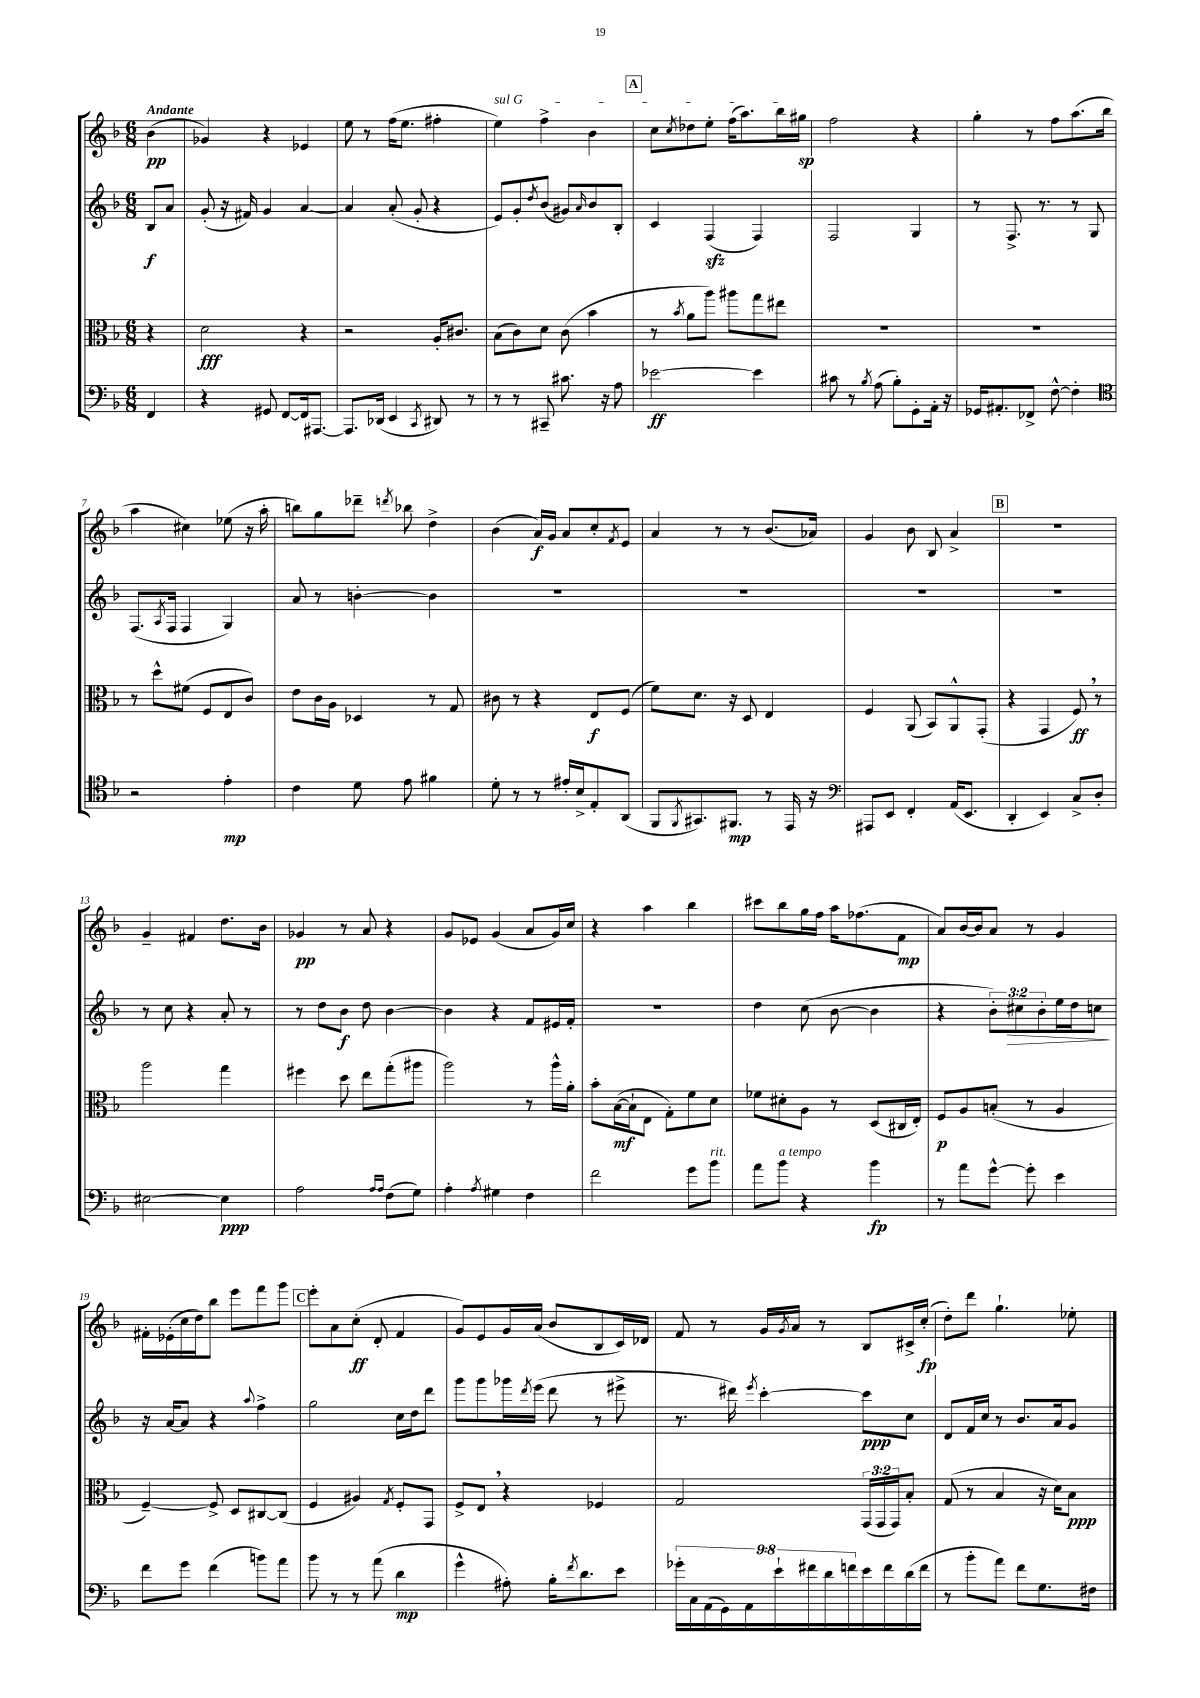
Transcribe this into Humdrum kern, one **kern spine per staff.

**kern	**dynam	**kern	**dynam	**kern	**dynam	**kern	**dynam
*part4	*part4	*part3	*part3	*part2	*part2	*part1	*part1
*staff4	*staff4	*staff3	*staff3	*staff2	*staff2	*staff1	*staff1
*clefF4	*	*clefC3	*	*clefG2	*	*clefG2	*
*k[b-]	*	*k[b-]	*	*k[b-]	*	*k[b-]	*
*M6/8	*	*M6/8	*	*M6/8	*	*M6/8	*
=	=	=	=	=	=	=	=
!	!	!	!	!	!	!LO:TX:a:B:t=Andante	!
4FF/	.	4r	.	8B-/L	f	(4b-\	pp
.	.	.	.	8a/J	.	.	.
=1	=1	=1	=1	=1	=1	=1	=1
4r	.	2d\	fff	(8g'/	.	4g-X/)	.
.	.	.	.	16r	.	.	.
.	.	.	.	16f#X/)	.	.	.
8GG#X/	.	.	.	4g/	.	4r	.
[8FF/L	.	.	.	.	.	.	.
16FF/k]	.	4r	.	[4a/	.	4e-X/	.
[8.AAA#X/J	.	.	.	.	.	.	.
=2	=2	=2	=2	=2	=2	=2	=2
8.AAA#/L]	.	2r	.	4a/]	.	8ee\	.
.	.	.	.	.	.	8r	.
(16DD-X/Jk	.	.	.	.	.	.	.
4EE/	.	.	.	(8a'/	.	(16ff\KL	.
.	.	.	.	.	.	8.ee\J	.
.	.	.	.	8g'/	.	.	.
8qCC/	.	.	.	.	.	.	.
8DD#X/)	.	16A'/KL	.	4r	.	4ff#X'\	.
.	.	8.c#X/J	.	.	.	.	.
8r	.	.	.	.	.	.	.
=3	=3	=3	=3	=3	=3	=3	=3
!	!	!	!	!	!	!LO:TX:a:i:t=sul G	!
8r	.	(8B-\L	.	8e/L)	.	4ee\)	.
8r	.	8c\)	.	8g'/	.	.	.
.	.	.	.	8qdd/	.	.	.
8CC#X~/	.	8d\J	.	(8b-/J	.	4ff^\	.
8.c#X\	.	(8c\	.	8g#X/L)	.	.	.
.	.	.	.	16qqa/	.	.	.
.	.	4b-\	.	8b-/	.	4b-\	.
16r	.	.	.	.	.	.	.
8A\	.	.	.	8B-'/J	.	.	.
!!LO:REH:place=s1:t=A
=4	=4	=4	=4	=4	=4	=4	=4
[2e-X\	ff	8r	.	4c/	.	8cc\L	.
.	.	8qb-/	.	.	.	8qcc/	.
.	.	8a\L	.	.	.	8dd-X\	.
.	.	8aa\J)	.	(4Fzz/	.	8ee'\J	.
.	.	8aa#X\L	.	.	.	(16ff\KL	.
.	.	.	.	.	.	8.aa\)	.
4e-\]	.	8gg\	.	4F/)	.	.	.
.	.	8ee#X\J	.	.	.	16bb-\L	.
.	.	.	.	.	.	16gg#X\JJ	sp
=5	=5	=5	=5	=5	=5	=5	=5
8c#X\	.	2.r	.	2F/	.	2ff\	.
8r	.	.	.	.	.	.	.
8qB-/	.	.	.	.	.	.	.
(8A\	.	.	.	.	.	.	.
8B-'\L)	.	.	.	.	.	.	.
8GG'\	.	.	.	4G/	.	4r	.
16AA'\Jk	.	.	.	.	.	.	.
16r	.	.	.	.	.	.	.
=6	=6	=6	=6	=6	=6	=6	=6
16GG-X/KL	.	2.r	.	8r	.	4gg'\	.
8.AA#X'/	.	.	.	.	.	.	.
.	.	.	.	8.F^/	.	.	.
8FF-X^/J	.	.	.	.	.	8r	.
.	.	.	.	8.r	.	.	.
[8F^^\	.	.	.	.	.	8ff\L	.
4F'\]	.	.	.	8r	.	(8.aa\	.
.	.	.	.	8G/	.	.	.
.	.	.	.	.	.	16bb-\Jk	.
!!LO:LB:g=z
=7	=7	=7	=7	=7	=7	=7	=7
*clefC4	*	*	*	*	*	*	*
2r	.	8r	.	(8.F/L	.	4aa\	.
.	.	8dd^^\L	.	.	.	.	.
.	.	.	.	8qA/	.	.	.
.	.	.	.	16F/Jk	.	.	.
.	.	(8f#X\J	.	4F/	.	4cc#X\)	.
.	.	8F/L	.	.	.	.	.
4e'\	mp	8E/	.	4G/)	.	(8ee-X\	.
.	.	8c/J)	.	.	.	16r	.
.	.	.	.	.	.	16aa'\	.
=8	=8	=8	=8	=8	=8	=8	=8
4c\	.	8e\L	.	8a/	.	8bbn\L)	.
.	.	16c\L	.	8r	.	8gg\	.
.	.	16A\JJ	.	.	.	.	.
8d\	.	4D-X/	.	[4bn'\	.	8ddd-X~\J	.
.	.	.	.	.	.	8qdddn/	.
8e\	.	.	.	.	.	8bb-X\	.
4f#X\	.	8r	.	4b\]	.	4dd^\	.
.	.	8G/	.	.	.	.	.
=9	=9	=9	=9	=9	=9	=9	=9
8d'\	.	8c#X\	.	2.r	.	(4b-\	.
8r	.	8r	.	.	.	.	.
8r	.	4r	.	.	.	16a/LL)	f
.	.	.	.	.	.	16g/JJ	.
16e#X'/LL	.	.	.	.	.	8a/L	.
16B-^/J	.	.	.	.	.	.	.
8E'/	.	8E/L	f	.	.	8cc'/	.
.	.	.	.	.	.	8qf/	.
(8AA/J	.	(8F/J	.	.	.	8e/J	.
=10	=10	=10	=10	=10	=10	=10	=10
8FF/L	.	8f\L)	.	2.r	.	4a/	.
8qFF/	.	.	.	.	.	.	.
8.GG#X/)	.	8.d\J	.	.	.	.	.
.	.	.	.	.	.	8r	.
8.FF#X/J	mp	16r	.	.	.	.	.
.	.	8D/	.	.	.	8r	.
8r	.	4E/	.	.	.	(8.b-/L	.
16EE/	.	.	.	.	.	.	.
16r	.	.	.	.	.	16a-X/Jk)	.
=11	=11	=11	=11	=11	=11	=11	=11
*clefF4	*	*	*	*	*	*	*
8AAA#X/L	.	4F/	.	2.r	.	4g/	.
8EE/J	.	.	.	.	.	.	.
4FF'/	.	(8AA/	.	.	.	8b-\	.
.	.	8BB-/L)	.	.	.	8B-/	.
(16AA/KL	.	8AA^^/	.	.	.	4a^/	.
8.EE/J	.	.	.	.	.	.	.
.	.	(8GG'/J	.	.	.	.	.
!!LO:REH:place=s1:t=B
=12	=12	=12	=12	=12	=12	=12	=12
4DD'/	.	4r	.	2.r	.	2.r	.
4EE/)	.	4GG/	.	.	.	.	.
8C^/L	.	8F,/)	ff	.	.	.	.
8D'/J	.	8r	.	.	.	.	.
!!LO:LB:g=z
=13	=13	=13	=13	=13	=13	=13	=13
[2E#X\	.	2aa\	.	8r	.	4g~/	.
.	.	.	.	8cc\	.	.	.
.	.	.	.	4r	.	4f#X/	.
4E#\]	ppp	4gg\	.	8a'/	.	8.dd\L	.
.	.	.	.	8r	.	.	.
.	.	.	.	.	.	16b-\Jk	.
=14	=14	=14	=14	=14	=14	=14	=14
2A\	.	4ff#X\	.	8r	.	4g-X/	pp
.	.	.	.	8dd\L	.	.	.
.	.	8dd\	.	8b-\J	f	8r	.
.	.	8ee\L	.	8dd\	.	8a/	.
16qqA/LL	.	.	.	.	.	.	.
16qqA/JJ	.	.	.	.	.	.	.
(8F\L	.	(8gg'\	.	[4b-\	.	4r	.
8G\J)	.	8aa#X\J	.	.	.	.	.
=15	=15	=15	=15	=15	=15	=15	=15
4A'\	.	2aa\)	.	4b-\]	.	8g/L	.
.	.	.	.	.	.	8e-X/J	.
8qA/	.	.	.	.	.	.	.
4G#X\	.	.	.	4r	.	(4g/	.
4F\	.	8r	.	8f/L	.	8a/L	.
.	.	16aa^^\LL	.	16e#X/L	.	16g/L)	.
.	.	16a'\JJ	.	16f'/JJ	.	16cc/JJ	.
=16	=16	=16	=16	=16	=16	=16	=16
2f\	.	8b-'\L	.	2.r	.	4r	.
.	.	([16B-\L	mf	.	.	.	.
.	.	16B-`\J]	.	.	.	.	.
.	.	8E\J	.	.	.	4aa\	.
.	.	8G'\L)	.	.	.	.	.
8g\L	.	8f\	.	.	.	4bb-\	.
!LO:TX:a:i:t=rit.	!	!	!	!	!	!	!
8b-\J	.	8d\J	.	.	.	.	.
=17	=17	=17	=17	=17	=17	=17	=17
8a\L	.	8f-X\L	.	4dd\	.	8ccc#X\L	.
!LO:TX:a:i:t=a tempo	!	!	!	!	!	!	!
8b-\J	.	8d#X'\	.	.	.	8bb-\	.
4r	.	8A\J	.	(8cc\	.	16gg\L	.
.	.	.	.	.	.	16ff\JJ	.
.	.	8r	.	[8b-\	.	16aa\KL	.
.	.	.	.	.	.	(8.ff-X\	.
4b-\	fp	(8D/L	.	4b-\]	.	.	.
.	.	16C#X/L	.	.	.	8f\J	mp
.	.	16E'/JJ)	.	.	.	.	.
=18	=18	=18	=18	=18	=18	=18	=18
8r	.	8F/L	p	4r	.	8a/L)	.
8a\L	.	8A/	.	.	.	[16b-/L	.
.	.	.	.	.	.	16b-/J]	.
[8g^^\J	.	(8Bn'/J	.	12b-'\L)	.	8a/J	.
!	!	!	!	!	!LO:HP:b	!	!
.	.	.	.	12cc#X\	>	.	.
8g'\]	.	8r	.	.	.	8r	.
.	.	.	.	12b-'\	.	.	.
4e\	.	4A/	.	16ee\L	.	4g/	.
.	.	.	.	16dd\J	.	.	.
.	.	.	.	8ccn\J	.	.	.
.	.	.	.	.	]	.	.
!!LO:LB:g=z
=19	=19	=19	=19	=19	=19	=19	=19
8f\L	.	[4F~/)	.	16r	.	16f#X'\LL	.
.	.	.	.	[16a/KL	.	(16e-X'\	.
8g\J	.	.	.	8a/J]	.	16cc\	.
.	.	.	.	.	.	16dd\J)	.
(4f\	.	8F^/]	.	4r	.	8bb-\J	.
.	.	8D/L	.	.	.	8eee\L	.
.	.	.	.	8qqaa/	.	.	.
8bn\L)	.	[8C#X/	.	4ff^\	.	8fff\	.
8a\J	.	(8C#/J]	.	.	.	8ggg\J	.
!!LO:REH:place=s1:t=C
=20	=20	=20	=20	=20	=20	=20	=20
8b-\	.	4F/	.	2gg\	.	8eee'\L	.
8r	.	.	.	.	.	8a\	.
8r	.	4A#X/)	.	.	.	(8cc'\J	ff
(8a\	.	.	.	.	.	8d'/	.
.	.	8qG/	.	.	.	.	.
4d\	mp	8F'/L	.	16cc\LL	.	4f/	.
.	.	.	.	16dd\J	.	.	.
.	.	8GG/J	.	8ddd\J	.	.	.
=21	=21	=21	=21	=21	=21	=21	=21
4g^^\	.	8F^/L	.	8ggg\L	.	8g/L)	.
.	.	8E,/J	.	8ggg\	.	8e/	.
8A#X'\)	.	4r	.	16ggg-X\L	.	16g/L	.
.	.	.	.	8qddd/	.	.	.
.	.	.	.	(16eee\JJ	.	(16a/JJ	.
16B-'\KL	.	.	.	8ddd\	.	8b-/L	.
8qf/	.	.	.	.	.	.	.
8.d\	.	.	.	.	.	.	.
.	.	4F-X/	.	8r	.	8B-/	.
8e\J	.	.	.	8eee#X^\	.	16c/L)	.
.	.	.	.	.	.	16d-X/JJ	.
=22	=22	=22	=22	=22	=22	=22	=22
18g-X'\LL	.	2G/	.	8.r	.	8f/	.
18C\	.	.	.	.	.	.	.
(18AA\	.	.	.	.	.	.	.
.	.	.	.	.	.	8r	.
18GG\)	.	.	.	.	.	.	.
.	.	.	.	16ddd#X\)	.	.	.
18AA\	.	.	.	.	.	.	.
.	.	.	.	8qeee/	.	.	.
.	.	.	.	[4ccc'\	.	16g/LL	.
18e`\	.	.	.	.	.	.	.
.	.	.	.	.	.	8qg/	.
.	.	.	.	.	.	16a/JJ	.
18f#X\	.	.	.	.	.	.	.
.	.	.	.	.	.	8r	.
18d\	.	.	.	.	.	.	.
18fn\	.	.	.	.	.	.	.
16e\	.	(24GG/LL	.	8ccc\L]	ppp	8B-/L	.
.	.	24GG/	.	.	.	.	.
16f\	.	.	.	.	.	.	.
.	.	24GG/J)	.	.	.	.	.
(16d\	.	8B-'/J	.	8cc\J	.	16c#X^/L	.
16f\JJ	.	.	.	.	.	(16cc'/JJ	fp
=23	=23	=23	=23	=23	=23	=23	=23
8r	.	(8G/	.	8d/L	.	8dd'\L)	.
8b-'\L	.	8r	.	16f/L	.	8ddd\J	.
.	.	.	.	16cc/JJ	.	.	.
8a\J)	.	4B-/	.	8r	.	4.gg`\	.
8f\L	.	.	.	8.b-/L	.	.	.
8.G\	.	16r	.	.	.	.	.
.	.	16d\KL)	.	16a/k	.	.	.
.	.	8B-\J	ppp	8g/J	.	8ee-X'\	.
16F#X\Jk	.	.	.	.	.	.	.
==	==	==	==	==	==	==	==
*-	*-	*-	*-	*-	*-	*-	*-
